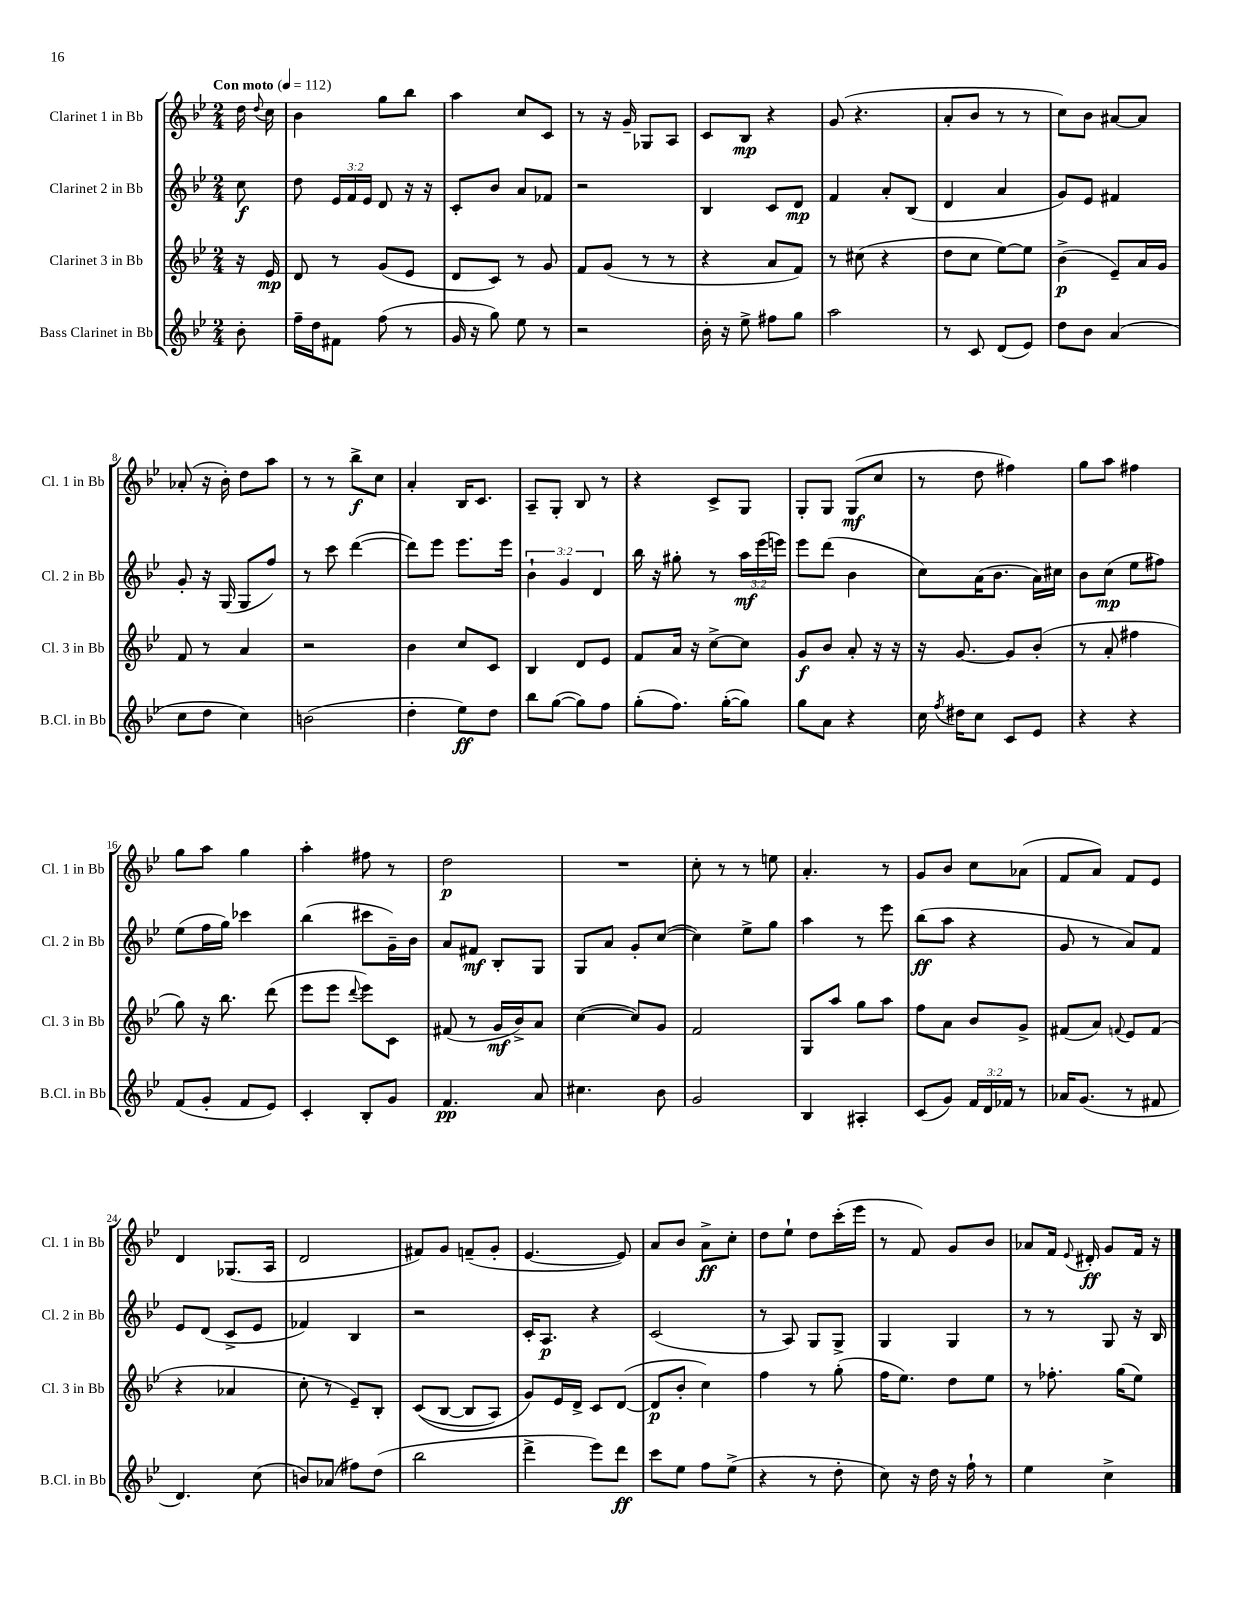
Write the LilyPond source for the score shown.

<<
\new StaffGroup <<
\new Staff = "s0" \with { instrumentName = "Clarinet 1 in Bb" shortInstrumentName = "Cl. 1 in Bb" } {
    \clef treble \key bes \major \numericTimeSignature \time 2/4 \partial 8 \tempo "Con moto" 4 = 112
    \autoBeamOff d''16 \appoggiatura { d''8 } c''16 |
    bes'4 g''8[ bes''8] |
    a''4 c''8[ c'8] |
    r8 r16 g'16-- ges8[ a8] |
    c'8[ bes8]\mp r4 |
    g'8( r4. |
    a'8[-. bes'8] r8 r8 |
    c''8[) bes'8] ais'8[~ ais'8] |
    aes'8-.( r16 bes'16-.) d''8[ a''8] |
    r8 r8 bes''8[->\f c''8] |
    a'4-. bes16[ c'8.] |
    a8[-- g8]-. bes8 r8 |
    r4 c'8[-> g8] |
    g8[-. g8] g8[\mf( c''8] |
    r8 d''8 fis''4) |
    g''8[ a''8] fis''4 |
    g''8[ a''8] g''4 |
    a''4-. fis''8 r8 |
    d''2\p |
    R2 |
    c''8-. r8 r8 e''8 |
    a'4.-. r8 |
    g'8[ bes'8] c''8[ aes'8]( |
    f'8[ a'8]) f'8[ ees'8] |
    d'4 ges8.[( a16] |
    d'2 |
    fis'8[) g'8] f'8[--( g'8]-. |
    ees'4.~ ees'8) |
    a'8[ bes'8] a'8[->\ff c''8]-. |
    d''8[ ees''8]-! d''8[ c'''16-.( ees'''16] |
    r8 f'8) g'8[ bes'8] |
    aes'8[ f'16] \appoggiatura { ees'8 } dis'16-.\ff g'8[ f'16] r16 \bar "|." |
}
\new Staff = "s1" \with { instrumentName = "Clarinet 2 in Bb" shortInstrumentName = "Cl. 2 in Bb" } {
    \clef treble \key bes \major \numericTimeSignature \time 2/4 \override Staff.TupletNumber.text = #tuplet-number::calc-fraction-text \partial 8
    \autoBeamOff c''8\f |
    d''8 \tuplet 3/2 { ees'16[ f'16 ees'16] } d'8 r16 r16 |
    c'8[-. bes'8] a'8[ fes'8] |
    r2 |
    bes4 c'8[ d'8]\mp |
    f'4 a'8[-. bes8]( |
    d'4 a'4 |
    g'8[) ees'8] fis'4 |
    g'8-. r16 g16( g8[ f''8]) |
    r8 c'''8 d'''4~( |
    d'''8[) ees'''8] ees'''8.[ ees'''16] |
    \tuplet 3/2 { bes'4-! g'4 d'4 } |
    bes''16 r16 gis''8-. r8 \tuplet 3/2 { a''16[\mf ees'''16( e'''16]) } |
    ees'''8[ d'''8]( bes'4 |
    c''8[) a'16( bes'8.] a'16[) cis''16] |
    bes'8[ c''8]\mp( ees''8[ fis''8]) |
    ees''8[( f''16 g''16]) ces'''4 |
    bes''4( cis'''8[ g'16--) bes'16] |
    a'8[ fis'8]\mf bes8[-. g8] |
    g8[ a'8] g'8[-. c''8]~( |
    c''4) ees''8[-> g''8] |
    a''4 r8 ees'''8 |
    bes''8[\ff( a''8] r4 |
    g'8 r8 a'8[) f'8] |
    ees'8[ d'8]( c'8[-> ees'8] |
    fes'4) bes4 |
    r2 |
    c'16[-. a8.]\p r4 |
    c'2( |
    r8 a8) g8[ g8]-> |
    g4 g4 |
    r8 r8 g8 r16 bes16 \bar "|." |
}
\new Staff = "s2" \with { instrumentName = "Clarinet 3 in Bb" shortInstrumentName = "Cl. 3 in Bb" } {
    \clef treble \key bes \major \numericTimeSignature \time 2/4 \partial 8
    \autoBeamOff r16 ees'16\mp |
    d'8 r8 g'8[( ees'8] |
    d'8[ c'8]) r8 g'8 |
    f'8[ g'8]( r8 r8 |
    r4 a'8[ f'8]) |
    r8 cis''8( r4 |
    d''8[ c''8] ees''8[~) ees''8] |
    bes'4->\p( ees'8[--) a'16 g'16] |
    f'8 r8 a'4 |
    r2 |
    bes'4 c''8[ c'8] |
    bes4 d'8[ ees'8] |
    f'8[ a'16] r16 c''8[~-> c''8] |
    g'8[\f bes'8] a'8-. r16 r16 |
    r16 g'8.~ g'8[ bes'8]-.( |
    r8 a'8-. fis''4 |
    g''8) r16 bes''8. d'''8( |
    ees'''8[ ees'''8] \appoggiatura { d'''8 } ees'''8[) c'8] |
    fis'8( r8 g'16[\mf bes'16->) a'8] |
    c''4~( c''8[) g'8] |
    f'2 |
    g8[ a''8] g''8[ a''8] |
    f''8[ a'8] bes'8[ g'8]-> |
    fis'8[( a'8]) \appoggiatura { f'8 } ees'8[ f'8]( |
    r4 aes'4 |
    c''8-. r8 ees'8[--) bes8]-. |
    c'8[(\( bes8]~ bes8[ a8]) |
    g'8[\) ees'16 d'16]-> c'8[ d'8]~( |
    d'8[\p bes'8]-. c''4) |
    f''4 r8 g''8-.( |
    f''16[ ees''8.]) d''8[ ees''8] |
    r8 fes''8.-. g''16[( ees''8]) \bar "|." |
}
\new Staff = "s3" \with { instrumentName = "Bass Clarinet in Bb" shortInstrumentName = "B.Cl. in Bb" } {
    \clef treble \key bes \major \numericTimeSignature \time 2/4 \override Staff.TupletNumber.text = #tuplet-number::calc-fraction-text \partial 8
    \autoBeamOff bes'8-. |
    f''16[-- d''16 fis'8] f''8( r8 |
    g'16 r16 g''8) ees''8 r8 |
    r2 |
    bes'16-. r16 ees''8-> fis''8[ g''8] |
    a''2 |
    r8 c'8 d'8[( ees'8]) |
    d''8[ bes'8] a'4( |
    c''8[ d''8] c''4) |
    b'2( |
    d''4-. ees''8[\ff) d''8] |
    bes''8[ g''8]~( g''8[) f''8] |
    g''8[-.( f''8.]) g''16[~-.( g''8]) |
    g''8[ a'8] r4 |
    c''16 \acciaccatura { f''8 } dis''16[ c''8] c'8[ ees'8] |
    r4 r4 |
    f'8[( g'8]-. f'8[ ees'8]) |
    c'4-. bes8[-. g'8] |
    f'4.\pp a'8 |
    cis''4. bes'8 |
    g'2 |
    bes4 ais4-. |
    c'8[( g'8]) \tuplet 3/2 { f'16[ d'16 fes'16] } r8 |
    aes'16[ g'8.]( r8 fis'8 |
    d'4.) c''8( |
    b'8[) aes'8]( fis''8[) d''8]( |
    bes''2 |
    d'''4-> ees'''8[) d'''8]\ff |
    c'''8[ ees''8] f''8[ ees''8]->( |
    r4 r8 d''8-. |
    c''8) r16 d''16 r16 f''16-! r8 |
    ees''4 c''4-> \bar "|." |
}
>>
>>
